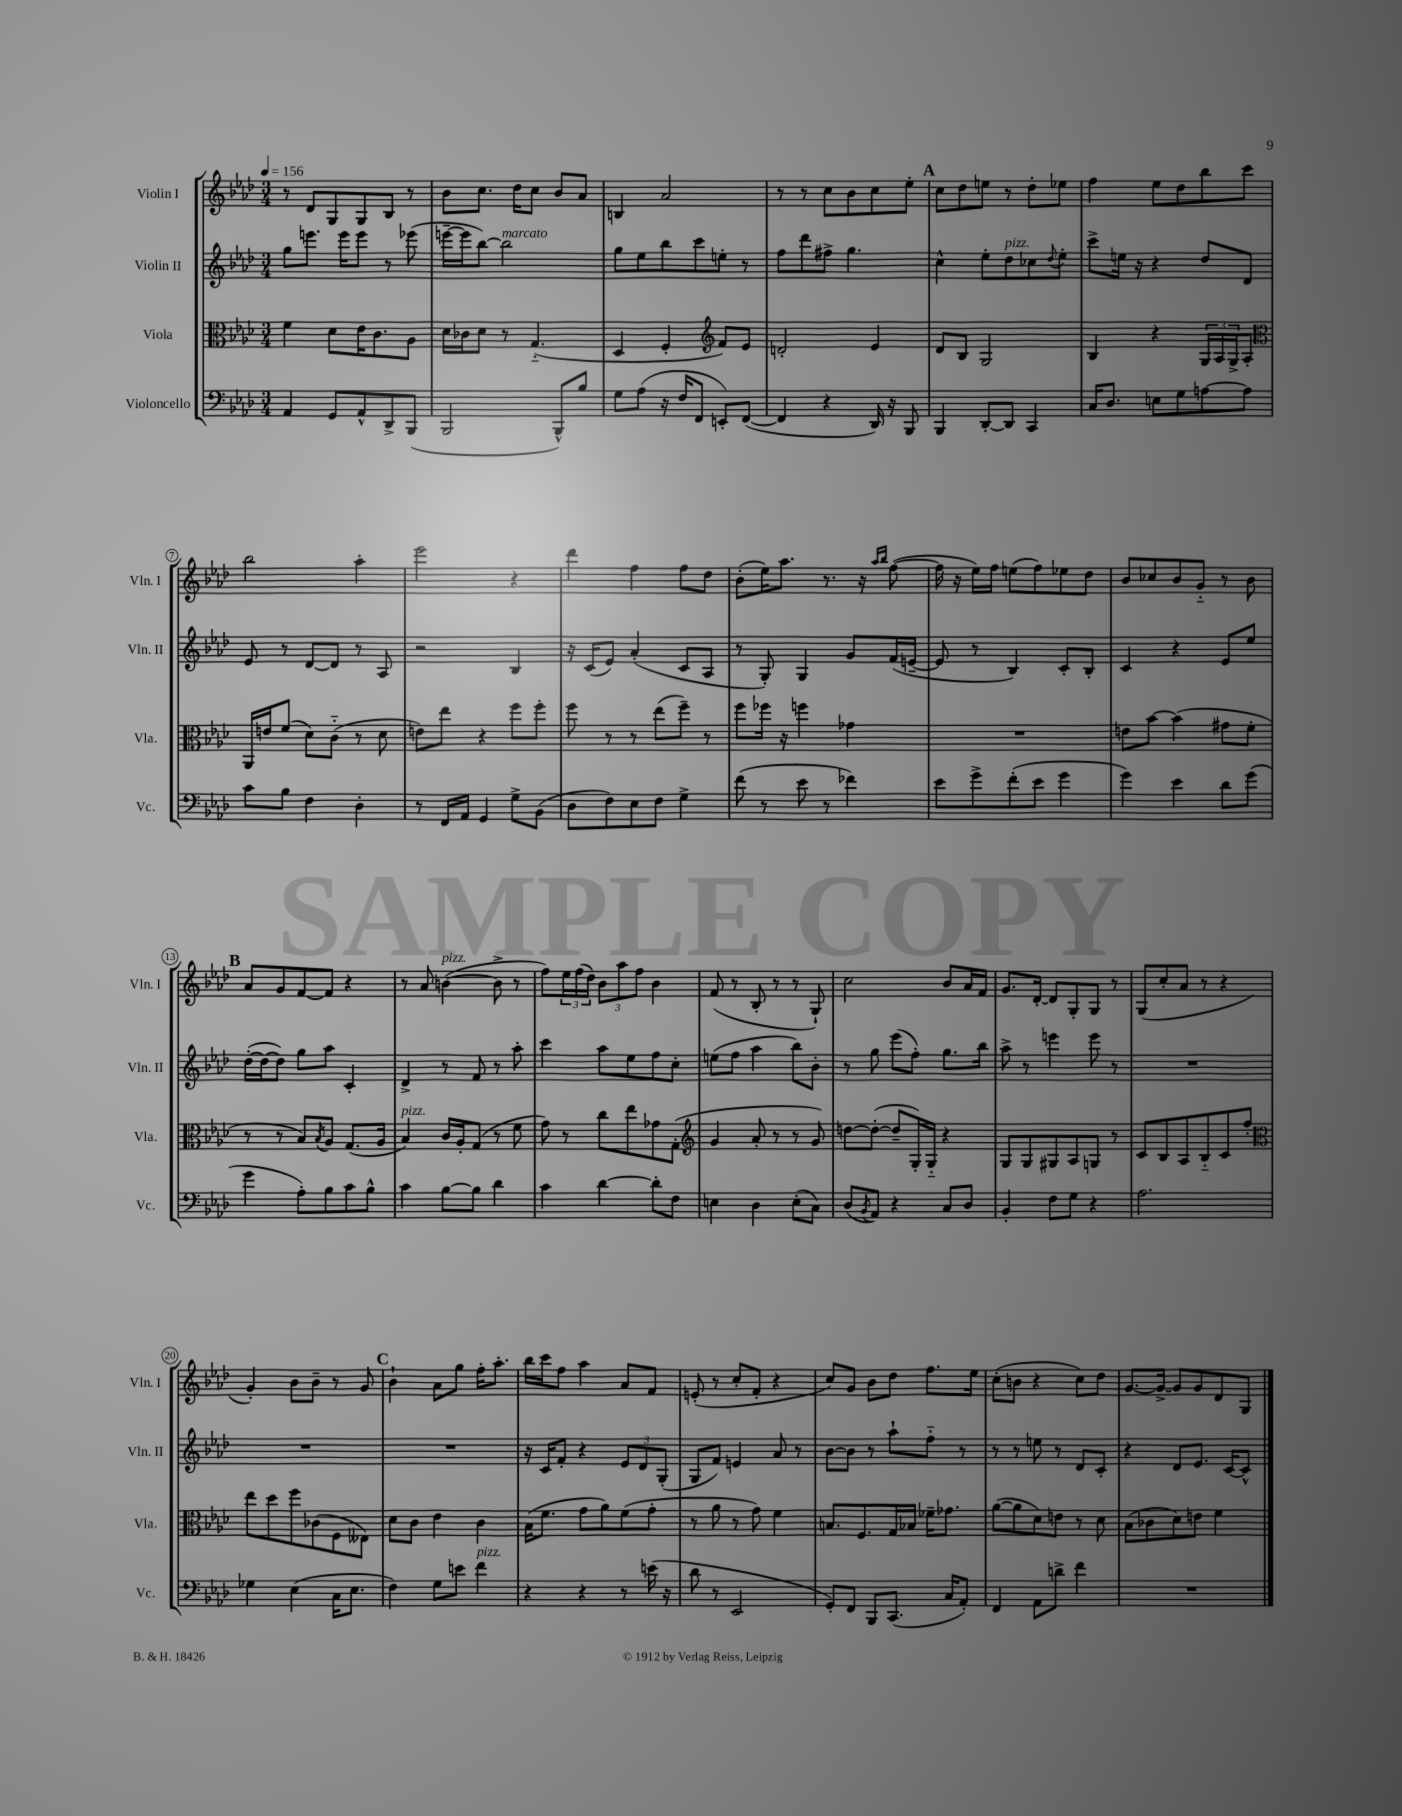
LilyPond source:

<<
\new StaffGroup <<
\new Staff = "s0" \with { instrumentName = "Violin I" shortInstrumentName = "Vln. I" } {
    \clef treble \key aes \major \numericTimeSignature \time 3/4 \tempo 4 = 156
    r8 des'8 g8 g8 bes8 r8 |
    bes'8 c''8. des''16 c''8 bes'8 aes'8 |
    b4 aes'2 |
    r8 r8 c''8 bes'8 c''8 ees''8-. |
    \mark \markup { \bold "A" } c''8 des''8 e''8 r8 des''8-. ees''8 |
    f''4 ees''8 des''8 bes''8 c'''8 |
    bes''2 aes''4-. |
    ees'''2 r4 |
    des'''4 f''4 f''8 des''8 |
    bes'8-.( ees''16) aes''8. r8. r16 \grace { aes''16 bes''16 } f''8~( |
    f''16 r16 ees''16) f''16 e''8( f''8) ees''8 des''8 |
    bes'8 ces''8 bes'8 g'8-_ r8 bes'8 |
    \mark \markup { \bold "B" } aes'8 g'8 f'8~ f'8 r4 |
    r8 aes'8 b'4~^\markup { \italic "pizz." }( b'8-> r8 |
    f''8) \tuplet 3/2 { ees''16 f''16( des''16) } \tuplet 3/2 { bes'8 aes''8 f''8 } bes'4 |
    f'8( r8 bes8-. r8 r8 g8-!) |
    c''2 bes'8 aes'16 f'16 |
    g'8. des'16~-. des'8 g8-. g8 r8 |
    g8( c''8-. aes'8 r8 r4 |
    g'4-.) bes'8 bes'8-- r8 g'8 |
    \mark \markup { \bold "C" } bes'4-! aes'8 g''8 f''16-. aes''8.-. |
    bes''16 c'''16 f''8 aes''4 aes'8 f'8 |
    e'8-.( r8 c''8-. f'8-. r4 |
    c''8) g'8 bes'8 des''8 f''8. ees''16 |
    c''8-.( b'8 r4 c''8) des''8 |
    g'8.~ g'16~-> g'8 g'8 des'8 g8 \bar "|." |
}
\new Staff = "s1" \with { instrumentName = "Violin II" shortInstrumentName = "Vln. II" } {
    \clef treble \key aes \major \numericTimeSignature \time 3/4
    g''8 e'''8. e'''16 e'''8 r8 ees'''8( |
    e'''16~-- e'''16 bes''8~) bes''2^\markup { \italic "marcato" } |
    g''8 ees''8 bes''8 c'''8 e''8-. r8 |
    f''8 des'''8 fis''8-> g''4. |
    \mark \markup { \bold "A" } c''4-^ ees''8-. des''8^\markup { \italic "pizz." } ces''8 \appoggiatura { des''8 } ees''8-. |
    c'''8-> e''16 r16 r4 des''8 des'8 |
    ees'8 r8 des'8~ des'8 r8 aes8 |
    r2 bes4 |
    r16 c'16( ees'8) aes'4-.( c'8 aes8 |
    r8 g8-.) g4 g'8 f'16( e'16~-- |
    e'8 r8 bes4) c'8-. bes8-. |
    c'4 r4 ees'8 ees''8 |
    \mark \markup { \bold "B" } des''16~-.( des''16~ des''8) g''8 aes''8 c'4-. |
    des'4-> r8 f'8 r8 aes''8-. |
    c'''4 aes''8 ees''8 f''8 c''8-. |
    e''8( f''8 aes''4 bes''8) bes'8-. |
    r8 g''8 ees'''8( f''8-.) g''8. bes''16 |
    aes''8-> r8 e'''4 e'''8 r8 |
    R2. |
    R2. |
    \mark \markup { \bold "C" } R2. |
    r16 c'16 f'8-. r4 \tuplet 3/2 { ees'8 des'8 g8-.( } |
    g8 f'8) e'4 aes'8 r8 |
    bes'8~ bes'8 r8 aes''8-! f''8-_ r8 |
    r8 r8 e''8 r8 des'8 c'8-. |
    r4 des'8 ees'8. c'16~ c'8-^ \bar "|." |
}
\new Staff = "s2" \with { instrumentName = "Viola" shortInstrumentName = "Vla." } {
    \clef alto \key aes \major \numericTimeSignature \time 3/4
    f'4 des'8 ees'16 c'8. aes8 |
    des'16 ces'16 des'8 r8 g4.-_( |
    des4 f4-. \clef treble f'8) ees'8 |
    d'2-. ees'4 |
    \mark \markup { \bold "A" } des'8 bes8 g2 |
    bes4 r4 \tuplet 3/2 { g16 aes16 g16-> } aes8-. |
    \clef alto aes,16 e'16 f'8( des'8) c'8-_( r8 des'8 |
    e'8) ees''8 r4 f''8 f''8-. |
    f''8 r8 r8 ees''8( f''8--) r8 |
    f''8 fes''16 r16 f''4 ges'4 |
    R2. |
    e'8 bes'8~ bes'4( gis'8 f'8-. |
    \mark \markup { \bold "B" } r8 r8 bes8) \acciaccatura { bes8 } aes8 g8.( aes16 |
    bes4^\markup { \italic "pizz." }) c'16 aes16-. g8( r8 f'8 |
    g'8) r8 c''8 ees''8 ges'8 g8-.( |
    \clef treble g'4 aes'8-. r8 r8 g'8) |
    d''8~ d''8~-.( d''8-- g16-.) g16-_ r4 |
    g8 g8 gis8 aes8 g8 r8 |
    c'8 bes8 aes8 bes8-_ c'8 f''8-. |
    \clef alto ees''8 des''8 f''8 ces'8( f8 eeses8) |
    \mark \markup { \bold "C" } des'8 c'8 ees'4 c'4 |
    bes16( f'8. g'8 aes'8) f'8( g'8-. |
    r8 aes'8 r8 g'8) f'4 |
    b8. f8. g16 bes16 fes'16-- ges'8. |
    aes'8~( aes'8 des'8) e'8 r8 des'8 |
    bes8( ces'8 des'8) e'8 f'4 \bar "|." |
}
\new Staff = "s3" \with { instrumentName = "Violoncello" shortInstrumentName = "Vc." } {
    \clef bass \key aes \major \numericTimeSignature \time 3/4
    aes,4 g,8 aes,8-^ des,8-> bes,,8( |
    bes,,2 bes,,8-^) bes8 |
    g8 aes8( r16 f16 f,8 e,8-.) f,8~( |
    f,4 r4 des,16) r16 bes,,8 |
    \mark \markup { \bold "A" } bes,,4 des,8~-. des,8 c,4 |
    c16 des8. e8 g8 a8~ a8 |
    c'8 bes8 f4 des4-. |
    r8 f,16 aes,16 g,4 g8-> bes,8( |
    des8 f8) ees8 f8 g4-> |
    f'8( r8 ees'8 r8 fes'4) |
    ees'8 g'8-> f'8-.( ees'8 g'4 |
    g'4) ees'4 des'8 g'8( |
    \mark \markup { \bold "B" } g'4 aes8-.) bes8 c'8 bes8-^ |
    c'4 bes8~ bes8 des'4 |
    c'4 des'4~ des'8-. f8 |
    e4 des4 e8-.( c8) |
    des8( \acciaccatura { bes,8 } aes,8) r4 c8 des8 |
    bes,4-. f8 g8 r4 |
    aes2. |
    ges4 ees4( c16 ees8. |
    \mark \markup { \bold "C" } f4) g8 e'8 f'4^\markup { \italic "pizz." } |
    r4 r4 r8 e'16( r16 |
    des'8 r8 ees,2 |
    g,8-.) f,8 bes,,8 c,8.( c16 aes,8-.) |
    f,4 aes,8 d'8-> f'4 |
    R2. \bar "|." |
}
>>
>>
\layout { \context { \Score \override BarNumber.stencil = #(make-stencil-circler 0.1 0.3 ly:text-interface::print) } }
